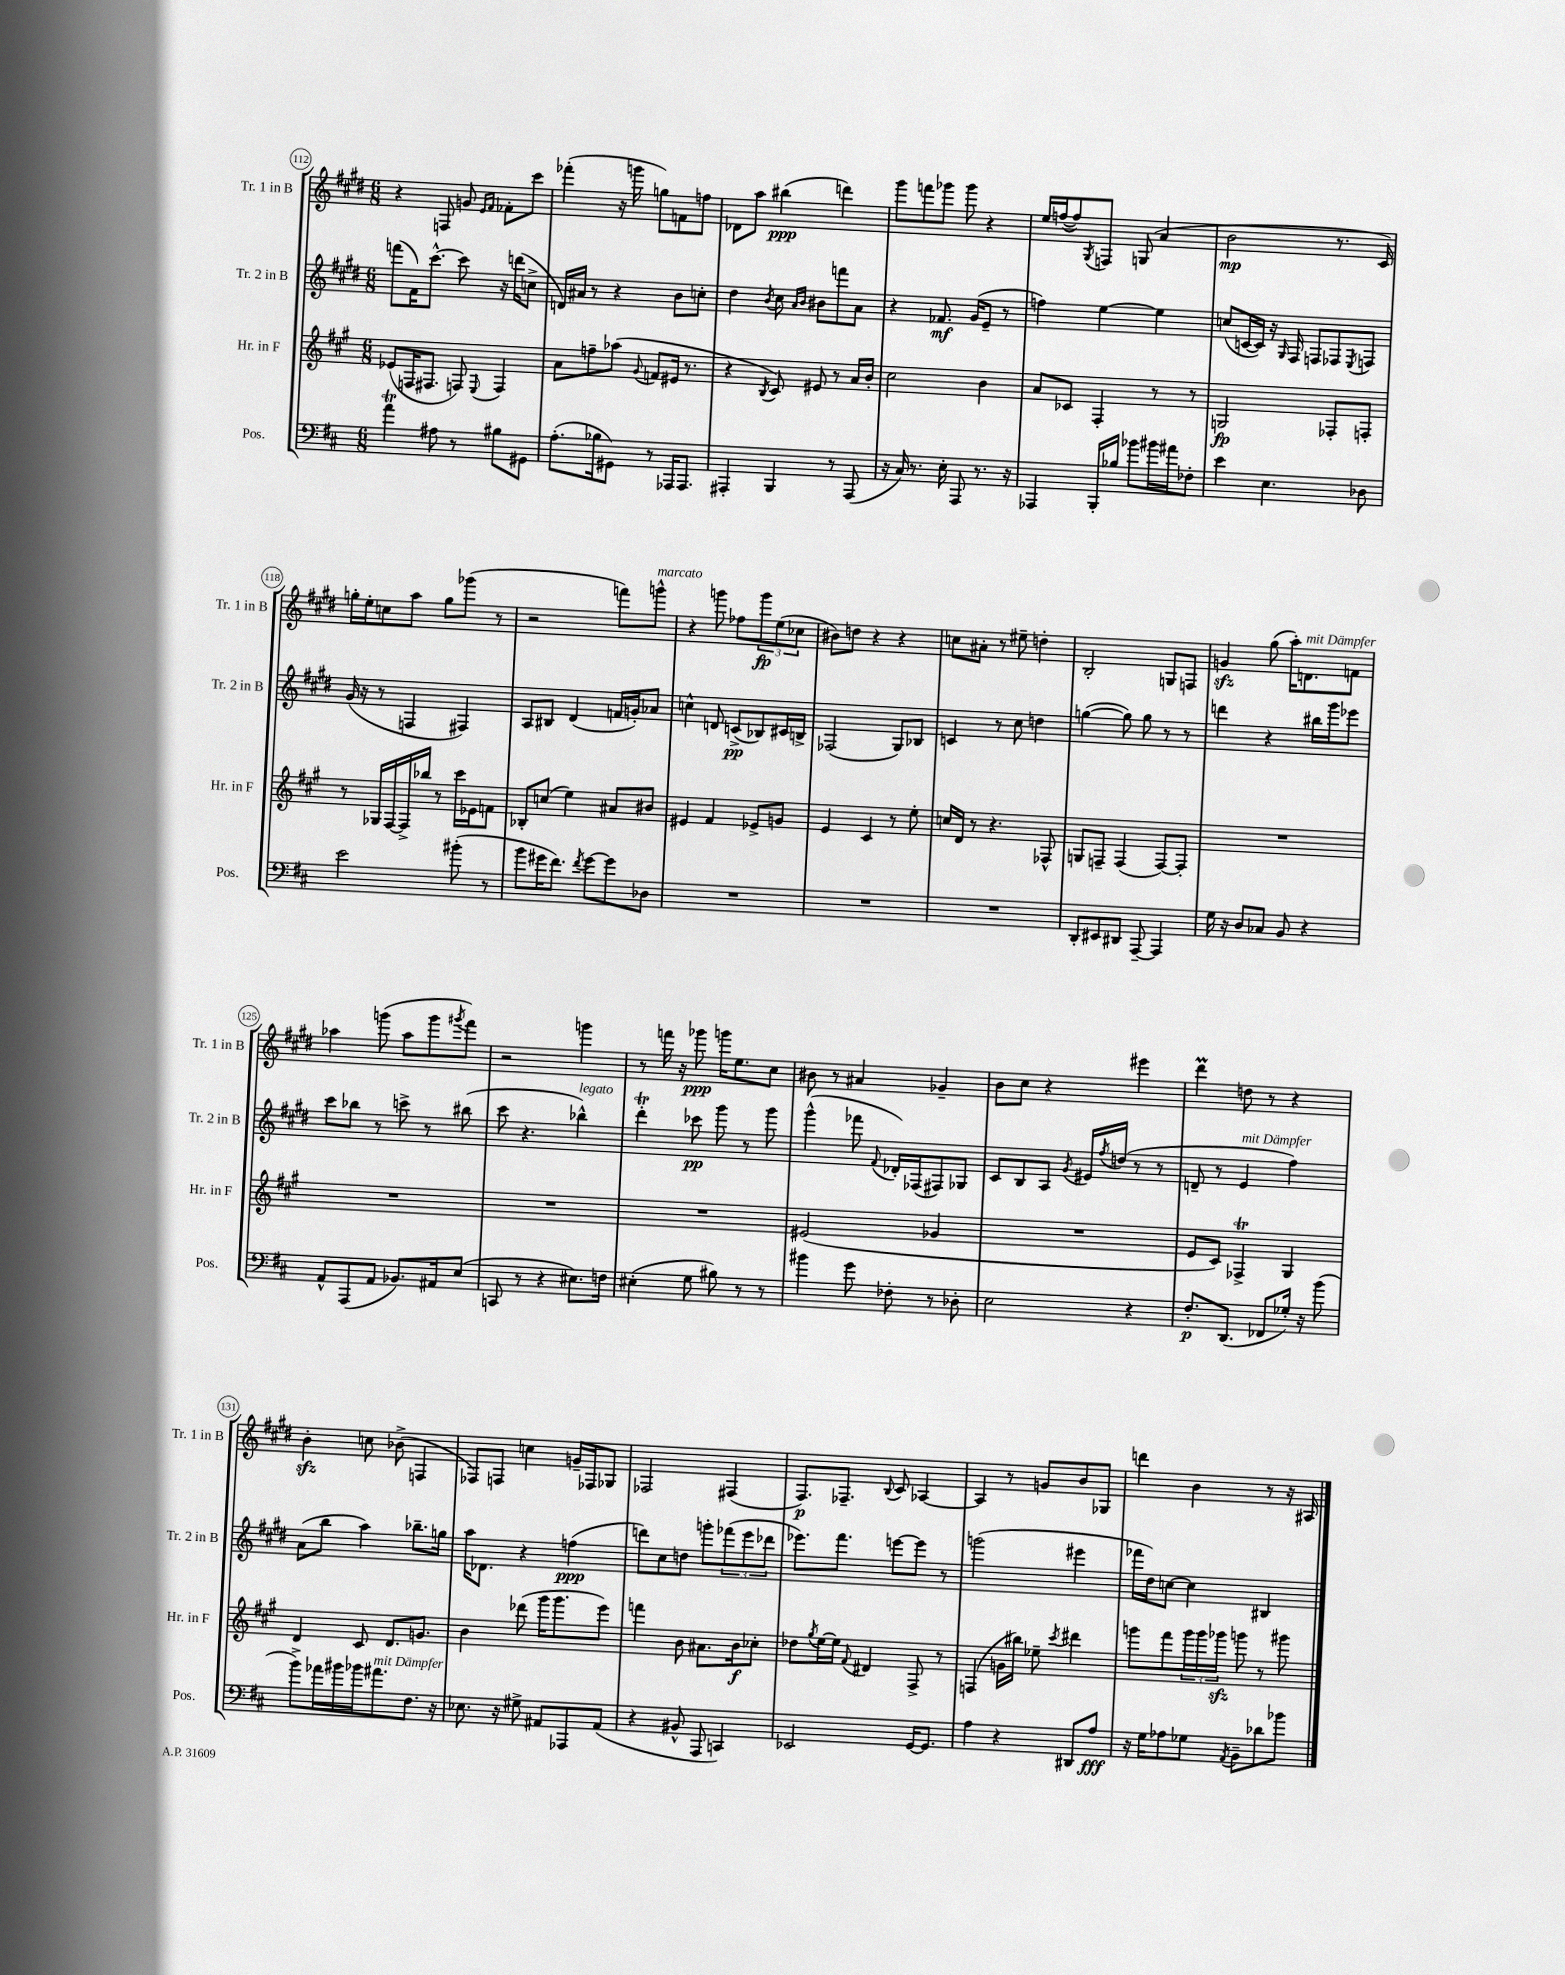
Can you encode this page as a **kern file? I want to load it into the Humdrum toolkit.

**kern	**dynam	**kern	**dynam	**kern	**dynam	**kern	**dynam
*part4	*part4	*part3	*part3	*part2	*part2	*part1	*part1
*staff4	*staff4	*staff3	*staff3	*staff2	*staff2	*staff1	*staff1
*I"Pos.	*	*I"Hr. in F	*	*I"Tr. 2 in B	*	*I"Tr. 1 in B	*
*I'Pos.	*	*I'Hr. in F	*	*I'Tr. 2 in B	*	*I'Tr. 1 in B	*
*clefF4	*	*clefG2	*	*clefG2	*	*clefG2	*
*k[f#c#]	*	*k[f#c#g#]	*	*k[f#c#g#d#]	*	*k[f#c#g#d#]	*
*M6/8	*	*M6/8	*	*M6/8	*	*M6/8	*
=112	=112	=112	=112	=112	=112	=112	=112
4aT\	.	(8e-X/L	.	(8fffn\L	.	4r	.
.	.	16Fn/K	.	16f#\K)	.	.	.
.	.	8.F#X/J	.	[8.ccc#^^\J	.	.	.
8A#X\	.	.	.	.	.	8Fn/	.
8r	.	8Fn/)	.	8ccc#\]	.	8gn/	.
.	.	.	.	.	.	16qqe/LL	.
.	.	8qqE/	.	.	.	16qqf#/JJ	.
8B#X\L	.	4F/	.	16r	.	8f-X'\L	.
.	.	.	.	(16dddn\KL	.	.	.
8GG#X\J	.	.	.	8ccn^\J	.	8ccc#\J	.
=113	=113	=113	=113	=113	=113	=113	=113
(8.A'\L	.	8a\L	.	16dn/LL)	.	(4fff-X'\	.
.	.	.	.	16a#X/JJ	.	.	.
.	.	8ffn~\	.	8r	.	.	.
16B-X\k	.	.	.	.	.	.	.
8GG#X\J)	.	(8aa-X\J	.	4r	.	16r	.
.	.	.	.	.	.	16gggn\	.
.	.	8qqg#/	.	.	.	.	.
8r	.	8fn/L	.	.	.	8ggn\L)	.
16AAA-X/KL	.	16e#X/Jk	.	8b\L	.	8fn\	.
8.AAA-/J	.	8.r	.	.	.	.	.
.	.	.	.	8ccn'\J	.	8ffn\J	.
=114	=114	=114	=114	=114	=114	=114	=114
4AAA#X'/	.	4r	.	4dd#\	.	8d-X\L	.
.	.	.	.	.	.	8aa\J	.
.	.	8qB/	.	8qb/	.	.	.
4BBB/	.	8c#/)	.	8cc#\	.	(4bb#X\	ppp
.	.	.	.	16qqa/LL	.	.	.
.	.	.	.	16qqb/JJ	.	.	.
.	.	8e#X/	.	8b#X\L	.	.	.
8r	.	8r	.	8fffn\	.	4dddn\)	.
(8AAA#/	.	16a/LL	.	8a\J	.	.	.
.	.	16b'/JJ	.	.	.	.	.
=115	=115	=115	=115	=115	=115	=115	=115
16r	.	2cc#\	.	4r	.	8ggg#\L	.
16C#/)	.	.	.	.	.	.	.
8.r	.	.	.	.	.	8fffn\	.
.	.	.	.	8.f-X/	mf	8ggg-X\J	.
16E'\	.	.	.	.	.	.	.
8AAA/	.	.	.	.	.	8ggg-\	.
.	.	.	.	(16g#/KL	.	.	.
8.r	.	4b\	.	8e~/J	.	4r	.
.	.	.	.	8r	.	.	.
16r	.	.	.	.	.	.	.
=116	=116	=116	=116	=116	=116	=116	=116
4AAA-X/	.	8a/L	.	4ffn\)	.	16ee/LL	.
.	.	.	.	.	.	([16ffn/J	.
.	.	8c-X/J	.	.	.	8ff/])	.
.	.	.	.	.	.	8qG#/	.
16BBB'/LL	.	4F#'/	.	[4ee\	.	8Fn/J	.
16B-X/JJ	.	.	.	.	.	.	.
8b-X\L	.	.	.	.	.	(8Gn/	.
16b#X\L	.	8r	.	4ee\]	.	4a/	.
16a#X\J	.	.	.	.	.	.	.
8F-X'\J	.	8r	.	.	.	.	.
=117	=117	=117	=117	=117	=117	=117	=117
4e\	.	2Gn/	fp	(8ccn/L	.	2b\	mp
.	.	.	.	[16cn/L	.	.	.
.	.	.	.	16c/JJ])	.	.	.
4.E\	.	.	.	16r	.	.	.
.	.	.	.	16qqG#/	.	.	.
.	.	.	.	16F#/	.	.	.
.	.	.	.	8Fn/L	.	.	.
.	.	8F-X'/L	.	8F-X/	.	8.r	.
.	.	.	.	8qE/	.	.	.
8D-X\	.	8Fn'/J	.	8Fn/J	.	.	.
.	.	.	.	.	.	16c#/)	.
!!LO:LB:g=z
=118	=118	=118	=118	=118	=118	=118	=118
2e\	.	8r	.	(16g#/	.	16ggn'\LL	.
.	.	.	.	16r	.	16ee'\J	.
.	.	16G-X/LL	.	8r	.	8ccn\	.
.	.	[16F#/	.	.	.	.	.
.	.	16F#^/]	.	4Fn/	.	8aa\J	.
.	.	16bb-X/JJ	.	.	.	.	.
.	.	8r	.	.	.	8gg\L	.
(8b#X'\	.	16ccc#\LL	.	4F#X/)	.	(8ggg-X\J	.
.	.	16e-X\J	.	.	.	.	.
8r	.	8fn\J	.	.	.	8r	.
=119	=119	=119	=119	=119	=119	=119	=119
8b\L	.	8B-X'/L	.	8A/L	.	2r	.
16g#X\K	.	(8ccn/J	.	8B#X/J	.	.	.
8.f#\J)	.	.	.	.	.	.	.
.	.	4ee\)	.	(4d#/	.	.	.
8qf#/	.	.	.	.	.	.	.
[8g#\L	.	.	.	.	.	.	.
8g#\]	.	8a#X/L	.	16fn/LL	.	8fffn\L)	.
.	.	.	.	16gn'/J)	.	.	.
!	!	!	!	!	!	!LO:TX:a:i:t=marcato	!
8D-X\J	.	8b#X/J	.	8a-X/J	.	8gggn^^\J	.
=120	=120	=120	=120	=120	=120	=120	=120
2.r	.	4e#X/	.	4ccn^^\	.	4r	.
.	.	4f#/	.	8dn/	.	8gggn\	.
.	.	.	.	(8cn^/L	pp	8ff-X\L	.
.	.	8e-X^/L	.	8B-X/)	.	12ggg\	fp
.	.	.	.	.	.	(12ee\	.
.	.	8gn/J	.	16c#X/L	.	.	.
.	.	.	.	.	.	12cc-X\J	.
.	.	.	.	16Bn^/JJ	.	.	.
=121	=121	=121	=121	=121	=121	=121	=121
2.r	.	4e/	.	(2F-X/	.	8b#X\L)	.
.	.	.	.	.	.	8ddn\J	.
.	.	4c#/	.	.	.	4r	.
.	.	8r	.	8G#/L)	.	4r	.
.	.	8ee'\	.	8B-X/J	.	.	.
=122	=122	=122	=122	=122	=122	=122	=122
2.r	.	16ccn/LL	.	4cn/	.	8ccn\L	.
.	.	16d/JJ	.	.	.	.	.
.	.	8r	.	.	.	8a#X'\J	.
.	.	4.r	.	8r	.	8r	.
.	.	.	.	8cc#\	.	8ee#X~\	.
.	.	.	.	4ddn\	.	4ddn'\	.
.	.	8F-X^^/	.	.	.	.	.
=123	=123	=123	=123	=123	=123	=123	=123
8DD'/L	.	8Gn/L	.	([4ggn\	.	2B'/	.
8EE#X/	.	8Fn~/J	.	.	.	.	.
8DD#X/J	.	(4F/	.	8gg\])	.	.	.
[8AAA~/	.	.	.	8gg\	.	.	.
4AAA/]	.	[8F/L)	.	8r	.	8Gn/L	.
.	.	8F'/J]	.	8r	.	8Fn/J	.
=124	=124	=124	=124	=124	=124	=124	=124
16G\	.	2.r	.	4dddn\	.	4gnzz/	.
16r	.	.	.	.	.	.	.
8D/L	.	.	.	.	.	.	.
8C-X/J	.	.	.	4r	.	(8gg#\	.
8BB/	.	.	.	.	.	16aa'\KL)	.
!	!	!	!	!	!	!LO:TX:a:i:t=mit Dämpfer	!
.	.	.	.	.	.	8.dn\	.
4r	.	.	.	16bb#X\LL	.	.	.
.	.	.	.	16ggg#\J	.	.	.
.	.	.	.	8eee-X\J	.	8fn\J	.
!!LO:LB:g=z
=125	=125	=125	=125	=125	=125	=125	=125
8AA^^/L	.	2.r	.	8ccc#\L	.	4aa-X\	.
(8AAA/	.	.	.	8bb-X\J	.	.	.
8AA/J	.	.	.	8r	.	(8gggn\	.
8.BB-X/L)	.	.	.	8cccn^\	.	8aa-\L	.
.	.	.	.	8r	.	8ggg\	.
16AA#X/k	.	.	.	.	.	.	.
.	.	.	.	.	.	8qggg#X/	.
(8E/J	.	.	.	(8bb#X\	.	8fff#\J)	.
=126	=126	=126	=126	=126	=126	=126	=126
8CCn/	.	2.r	.	8ccc#\	.	2r	.
8r	.	.	.	4.r	.	.	.
4r	.	.	.	.	.	.	.
!	!	!	!	!LO:TX:a:i:t=legato	!	!	!
8.E#X\L)	.	.	.	4bb-X^^\)	.	4gggn\	.
16Fn\Jk	.	.	.	.	.	.	.
=127	=127	=127	=127	=127	=127	=127	=127
(4E#X'\	.	2.r	.	4ddd#t'\	.	8r	.
.	.	.	.	.	.	16fffn\	.
.	.	.	.	.	.	16r	.
8G\	.	.	.	8ccc-X\	pp	8ggg-X\	ppp
8B#X\)	.	.	.	8ggg#\	.	16gggn\KL	.
.	.	.	.	.	.	8.ee\	.
8r	.	.	.	8r	.	.	.
8r	.	.	.	8ggg#\	.	8cc#\J	.
=128	=128	=128	=128	=128	=128	=128	=128
4b#X\	.	(2e#X/	.	(4ggg#^^\	.	8b#X\	.
.	.	.	.	.	.	8r	.
8g\	.	.	.	8fff-X\	.	4a#X/	.
.	.	.	.	8qqf#/	.	.	.
8F-X'\	.	.	.	16d-X'/LL)	.	.	.
.	.	.	.	(16F-X/J	.	.	.
8r	.	4g-X/	.	8F#X/)	.	4g-X~/	.
8D-X'\	.	.	.	8G-X/J	.	.	.
=129	=129	=129	=129	=129	=129	=129	=129
2E\	.	2.r	.	8c#/L	.	8b\L	.
.	.	.	.	8B/	.	8cc#\J	.
.	.	.	.	8A/J	.	4r	.
.	.	.	.	8qg#/	.	.	.
.	.	.	.	16e#X/LL	.	.	.
.	.	.	.	8qff#/	.	.	.
.	.	.	.	(16ddn/JJ	.	.	.
4r	.	.	.	8r	.	4eee#X\	.
.	.	.	.	8r	.	.	.
=130	=130	=130	=130	=130	=130	=130	=130
8.F#'/L	p	8e/L	.	8dn~/	.	4ddd#m\	.
.	.	8c#/J)	.	8r	.	.	.
(8.DD/J	.	.	.	.	.	.	.
!	!	!	!	!LO:TX:a:i:t=mit Dämpfer	!	!	!
.	.	4F-XT^/	.	4e/	.	8ddn\	.
8FF-X/L	.	.	.	.	.	8r	.
16G-X'/Jk)	.	4G#/	.	4ff#\)	.	4r	.
16r	.	.	.	.	.	.	.
(8b\	.	.	.	.	.	.	.
!!LO:LB:g=z
=131	=131	=131	=131	=131	=131	=131	=131
8b^\L)	.	4d/	.	(8a\L	.	4bzz'\	.
16a-X\L	.	.	.	8bb\J	.	.	.
16b#X\	.	.	.	.	.	.	.
16b-X\J	.	8c#/	.	4aa\)	.	8ccn\	.
!LO:TX:a:i:t=mit Dämpfer	!	!	!	!	!	!	!
8.a#X\	.	.	.	.	.	.	.
.	.	8.d/L	.	.	.	(8b-X^\	.
8.F#\J	.	.	.	8.bb-X~\L	.	4Fn/	.
.	.	8.gn/J	.	.	.	.	.
16r	.	.	.	16ggn\Jk	.	.	.
=132	=132	=132	=132	=132	=132	=132	=132
8.E-X\	.	4b\	.	16aa\KL	.	8F-X/L)	.
.	.	.	.	8.d-X\J	.	.	.
.	.	.	.	.	.	8Fn/J	.
16r	.	.	.	.	.	.	.
8G#X^\	.	(8ddd-X\	.	4r	.	4ccn\	.
8AA#X/L	.	16ggg#\KL	.	.	.	.	.
.	.	8.ggg#\	.	.	.	.	.
8AAA-X/	.	.	.	(4ffn\	ppp	16gn~/LL	.
.	.	.	.	.	.	16F-X/J	.
(8AA#/J	.	8eee\J)	.	.	.	8G-X/J	.
=133	=133	=133	=133	=133	=133	=133	=133
4r	.	4fffn\	.	8dddn\L)	.	2F-X/	.
.	.	.	.	8cc#\	.	.	.
8BB#X^^/	.	8b\	.	8ddn\J	.	.	.
8AAA/	.	8.a#X\L	.	8gggn'\L	.	.	.
4CCn/)	.	.	.	(12fff-X\	.	(4F#X/	.
.	.	16b\k	f	.	.	.	.
.	.	.	.	12eee\	.	.	.
.	.	8cc-X'\J	.	.	.	.	.
.	.	.	.	12ddd-X\J	.	.	.
=134	=134	=134	=134	=134	=134	=134	=134
2EE-X/	.	8dd-X\L	.	8.eee-X\L)	.	8.F#/L)	p
.	.	8qgg#/	.	.	.	.	.
.	.	[16ee\L	.	.	.	.	.
.	.	16ee\JJ]	.	8.fff#\J	.	8.F-X~/J	.
.	.	8qqf#/	.	.	.	.	.
.	.	4d#X/	.	.	.	.	.
.	.	.	.	.	.	8qqB/	.
.	.	.	.	[8eeen\L	.	8c#/	.
[16GG/KL	.	8F#^/	.	8eee\J]	.	[4A-X/	.
8.GG/J]	.	.	.	.	.	.	.
.	.	8r	.	8r	.	.	.
=135	=135	=135	=135	=135	=135	=135	=135
4A\	.	(4Fn/	.	(2gggn\	.	4A-/]	.
4r	.	16gn\LL	.	.	.	8r	.
.	.	16bb#X\JJ)	.	.	.	.	.
.	.	8ee-X~\	.	.	.	8gn/L	.
.	.	8qccc#/	.	.	.	.	.
8DD#X/L	.	4ddd#X\	.	4eee#X\	.	8b/	.
8A/J	fff	.	.	.	.	8G-X/J	.
=136	=136	=136	=136	=136	=136	=136	=136
16r	.	8gggn\L	.	16fff-X\LL	.	4dddn\	.
16G\KL	.	.	.	16dd#\J)	.	.	.
8A-X\	.	8fff#\	.	[8ccn\J	.	.	.
8G-X\J	.	24ggg\L	.	4cc\]	.	4b\	.
.	.	24ggg\	.	.	.	.	.
.	.	24ggg-Xzz\JJ	.	.	.	.	.
8qAA/	.	.	.	.	.	.	.
8BB~\L	.	8gggn\	.	.	.	.	.
8d-X\	.	8r	.	4B#X/	.	8r	.
8b-X\J	.	8ggg#X\	.	.	.	16r	.
.	.	.	.	.	.	16A#X/	.
==	==	==	==	==	==	==	==
*-	*-	*-	*-	*-	*-	*-	*-
